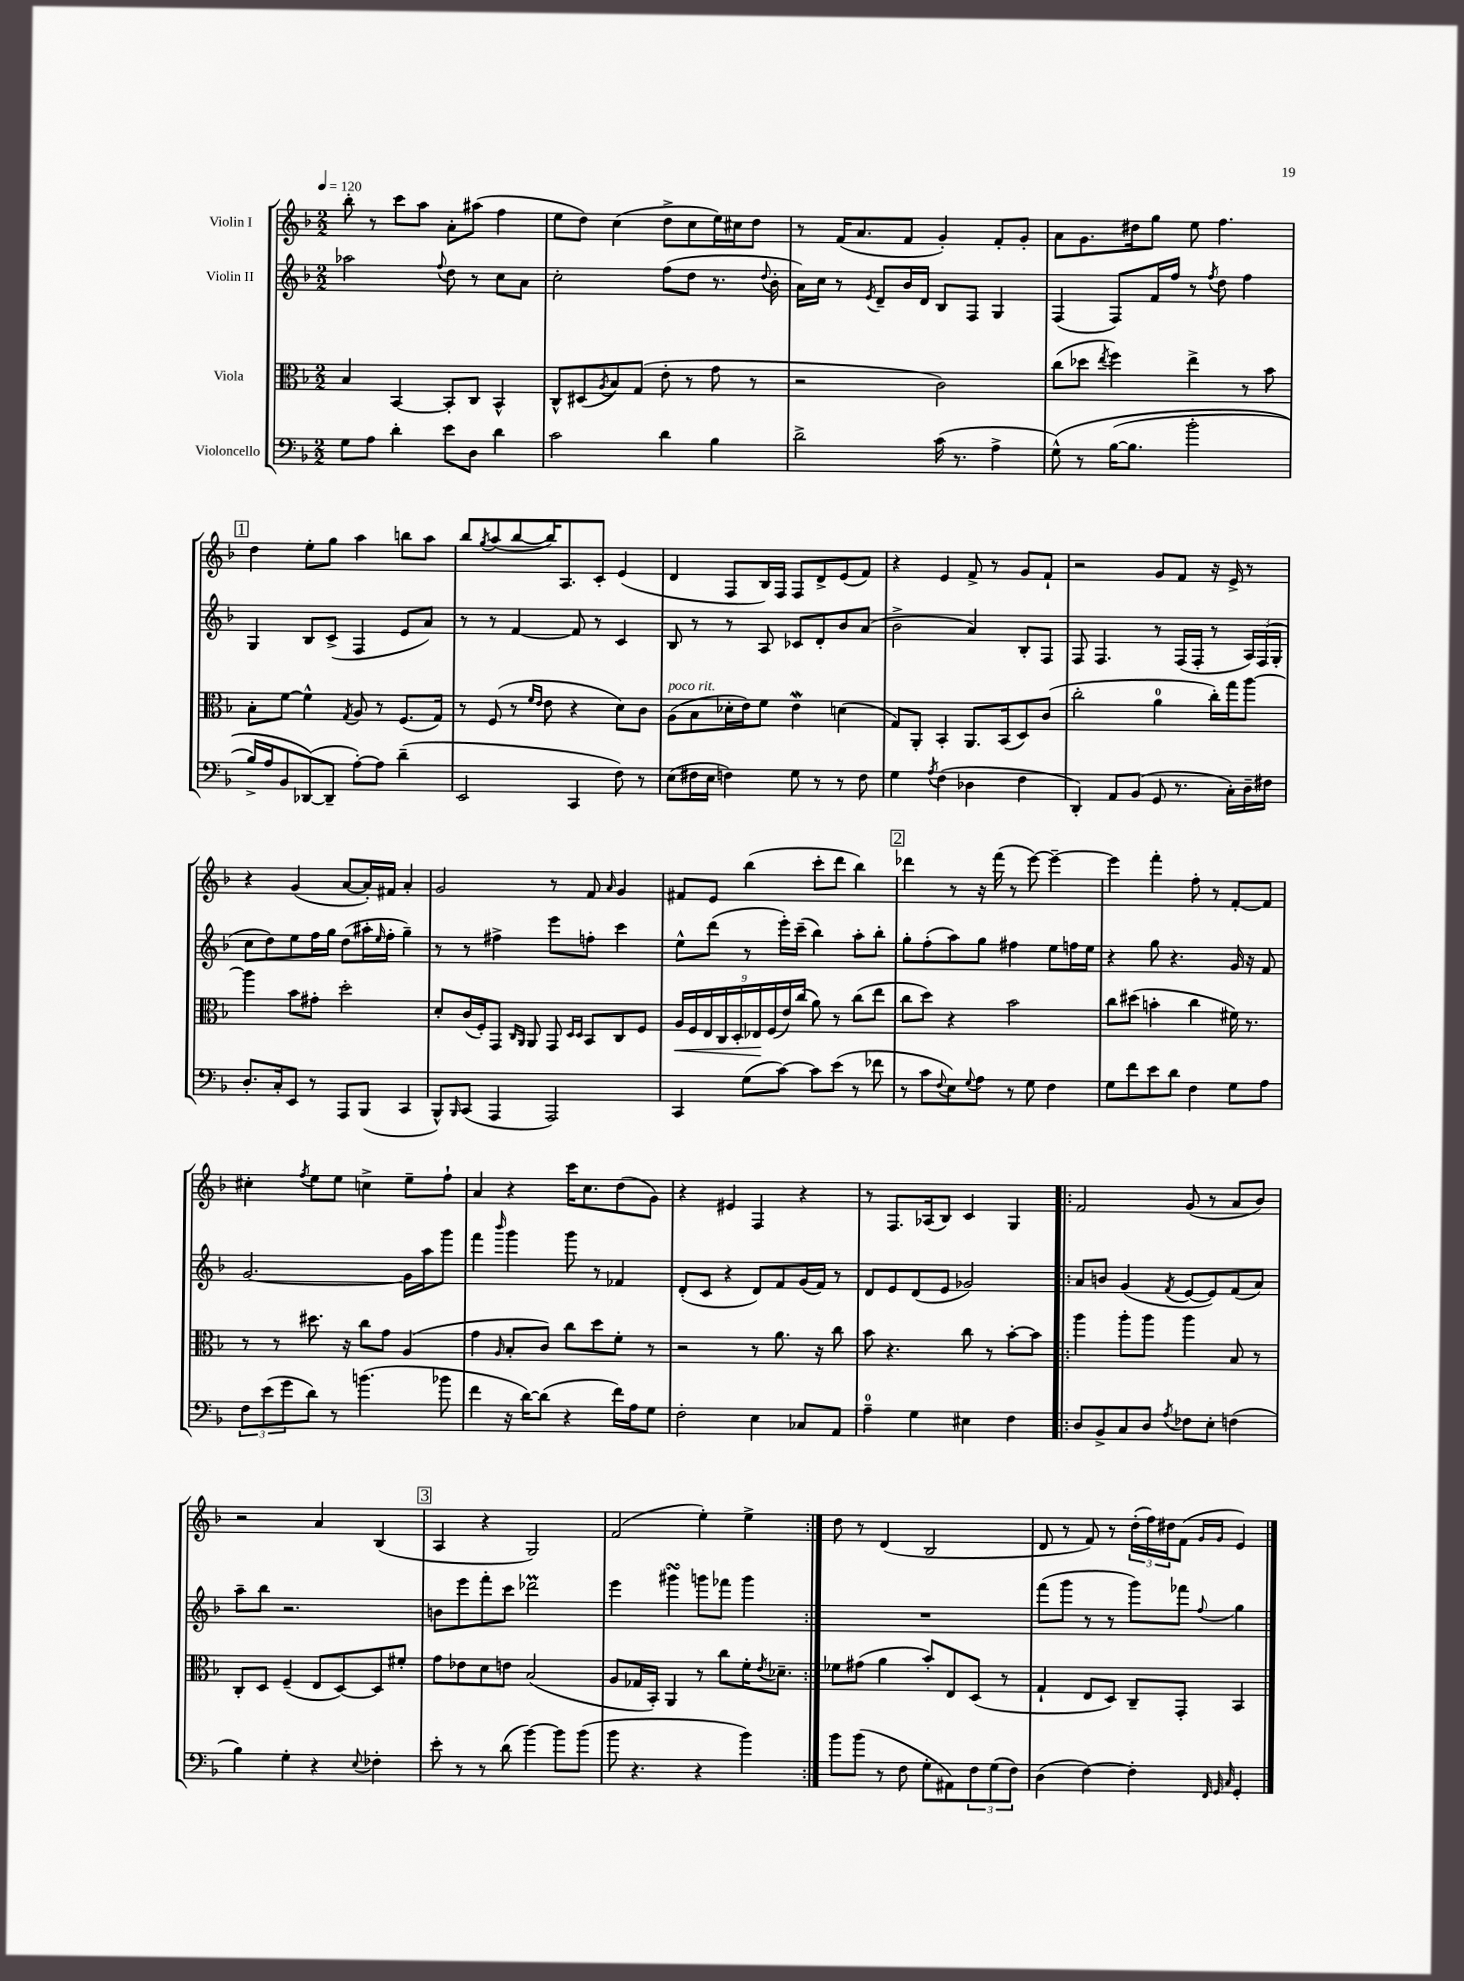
<<
\new StaffGroup <<
\new Staff = "s0" \with { instrumentName = "Violin I" } {
    \clef treble \key f \major \numericTimeSignature \time 2/2 \tempo 4 = 120
    bes''8-. r8 c'''8 a''8 a'8-. ais''8( f''4 |
    e''8 d''8) c''4( d''8-> c''8 e''16) cis''16 d''8 |
    r8 f'16( a'8. f'8 g'4-.) f'8-. g'8-. |
    a'8 g'8. dis''16 g''8 e''8 f''4. |
    \mark \markup { \box "1" } d''4 e''8-. g''8 a''4 b''8 a''8 |
    bes''8 \acciaccatura { g''8 } a''8( bes''8~ bes''16) a8. c'8-. e'4( |
    d'4 f8 bes16) f16 f8 d'8-> e'8( f'8) |
    r4 e'4 f'8-> r8 g'8 f'8-! |
    r2 g'8 f'8 r16 e'16-> r8 |
    r4 g'4( a'8~ a'16-.) fis'16 a'4-. |
    g'2 r8 f'8 \grace { a'16 } g'4 |
    fis'8 e'8 bes''4( c'''8-. d'''8 bes''4) |
    \mark \markup { \box "2" } des'''4 r8 r16 f'''16( r8 e'''8~) e'''4~-- |
    e'''4 f'''4-. f''8-. r8 f'8~-. f'8 |
    cis''4-. \acciaccatura { f''8 } e''8 e''8 c''4-> e''8-- f''8-! |
    a'4 r4 c'''16 c''8. d''8( g'8) |
    r4 eis'4 f4 r4 |
    r8 f8. aes16( bes8) c'4 g4 |
    \repeat volta 2 { f'2 g'8( r8 a'8 bes'8) |
    r2 a'4 bes4( |
    \mark \markup { \box "3" } a4 r4 g2) |
    f'2( e''4-.) e''4-> | }
    d''8 r8 d'4( bes2 |
    d'8 r8 f'8) r8 \tuplet 3/2 { d''16-.( f''16) dis''16 } f'8( \grace { g'16 g'16 } e'4) \bar "|." |
}
\new Staff = "s1" \with { instrumentName = "Violin II" } {
    \clef treble \key f \major \numericTimeSignature \time 2/2
    aes''2 \appoggiatura { f''8 } d''8 r8 c''8 a'8 |
    c''2-. f''8( d''8 r8. \appoggiatura { d''8 } bes'16-. |
    a'16) c''16 r8 \acciaccatura { e'8 } d'8-- bes'16 d'16 bes8 f8 g4 |
    f4( f8) f'16 f''16 r8 \acciaccatura { f''8 } d''8 f''4 |
    \mark \markup { \box "1" } g4 bes8 c'8->( f4 e'8 a'8) |
    r8 r8 f'4~ f'8 r8 c'4 |
    bes8 r8 r8 a8 ces'8 d'8-. bes'8 a'8( |
    bes'2-> a'4) bes8-. f8 |
    f8 f4. r8 f16( f16-. r8 \tuplet 3/2 { a16) f16( g16-. } |
    c''8 d''8) e''8 f''16 g''16 d''8( ais''16-. \grace { e''16 } f''16-. g''4--) |
    r8 r8 fis''4-> e'''8 f''8-. c'''4 |
    e''8-^ d'''8( r8 e'''16-.) c'''16--( bes''4) a''8-. bes''8-. |
    \mark \markup { \box "2" } g''8-. f''8-.( a''8) g''8 fis''4 e''8 f''16 e''16 |
    r4 g''8 r4. g'16 r16 f'8 |
    g'2.~ g'16 a''16 g'''8 |
    f'''4 \grace { bes'''16 } g'''4 g'''8 r8 fes'4 |
    d'8-.( c'8 r4 d'8) f'8 g'16( f'16) r8 |
    d'8 e'8 d'8( e'8 ges'2) |
    \repeat volta 2 { a'8 b'8 g'4( \acciaccatura { f'8 } e'8~ e'8) f'8( a'8) |
    a''8-- bes''8 r2. |
    \mark \markup { \box "3" } b'8 e'''8 f'''8-. c'''8 des'''2\prall |
    e'''4 gis'''4\turn g'''8 fes'''8 g'''4 | }
    R1 |
    f'''8( g'''8 r8 r8 g'''8) fes'''8 \appoggiatura { f''8 } g''4 \bar "|." |
}
\new Staff = "s2" \with { instrumentName = "Viola" } {
    \clef alto \key f \major \numericTimeSignature \time 2/2
    bes4 bes,4~ bes,8-. c8 bes,4-^ |
    c8-^ dis8( \acciaccatura { a8 } bes8) g8( e'8-. r8 g'8 r8 |
    r2 c'2) |
    c''8( des''8 \acciaccatura { e''8 } f''4) e''4-> r8 bes'8 |
    \mark \markup { \box "1" } bes8-. f'8~ f'4-^ \acciaccatura { g8 } a8 r8 f8.( g16) |
    r8 f8( r8 \grace { f'16 e'16 } e'8 r4 d'8) c'8 |
    a8^\markup { \italic "poco rit." }( bes8 des'16-. e'16) f'8 e'4\mordent d'4( |
    g8) a,8-. bes,4-. a,8. bes,16( d8) c'8( |
    c''2-. a'4-0 c''16-.) g''16 a''8~ |
    a''4 bes'8 gis'8-. d''2-. |
    d'8-. c'16( f16-.) g,8 \grace { c16 a,16 } a,8 g,8 \grace { d16 d16 } bes,8 c8 f8 |
    \tuplet 9/8 { a16\< f16 e16 c16 d16-. ees16\! f16( e'16) c''16( } a'8) r8 c''8( e''8 |
    \mark \markup { \box "2" } c''8 d''8) r4 bes'2 |
    c''8 dis''8( b'4-. c''4 fis'16) r8. |
    r8 r8 dis''8. r16 c''8 g'8 a4( |
    g'4 \grace { a16 } bes8-. c'8) c''8 d''8 f'8-. r8 |
    r2 r8 a'8. r16 c''8 |
    bes'8 r4. c''8 r8 bes'8~-. bes'8 |
    \repeat volta 2 { a''4 a''8-. a''8 a''4 bes8 r8 |
    c8-. d8 f4--( e8 d8~) d8 fis'8-. |
    \mark \markup { \box "3" } g'8 ees'8 d'8 e'8 bes2( |
    a8 ges16 bes,16-.) a,4 r8 c''8 f'16-. \acciaccatura { e'8 } des'8.-- | }
    fes'8 gis'8( a'4 bes'8-.) e8 d8( r8 |
    g4-! e8 d8) c8-- g,8-. bes,4 \bar "|." |
}
\new Staff = "s3" \with { instrumentName = "Violoncello" } {
    \clef bass \key f \major \numericTimeSignature \time 2/2
    g8 a8 d'4-. e'8 d8 d'4 |
    c'2 d'4 bes4 |
    d'2-> c'16( r8. a4-> |
    g8-^)\( r8 bes16~( bes8. bes'2-. |
    \mark \markup { \box "1" } bes16->) a16 bes,8 des,8~(\) des,8-- a8~-.) a8 d'4--( |
    e,2 c,4 f8) r8 |
    e8( fis16 e16 f4) g8 r8 r8 f8 |
    g4 \acciaccatura { a8 } f4( des4 f4 |
    d,4-.) a,8 bes,8( g,8 r8. c16-.) d16-- fis16 |
    d8.-. c16-. e,8 r8 a,,8 bes,,8( c,4 |
    bes,,8-^) \grace { bes,,16 } c,8( a,,4 a,,2) |
    c,4 g8( c'8~) c'8 e'8( r8 fes'8 |
    \mark \markup { \box "2" } r8 c'8 \appoggiatura { f8 } e8) \appoggiatura { g8 } a8 r8 g8 f4 |
    g8 f'8 e'8 d'8 f4 g8 a8 |
    \tuplet 3/2 { f8 e'8( g'8 } d'8) r8 b'4.( bes'8 |
    f'4 r16 d'16~) d'8( r4 f'16) a16 g8 |
    f2-. e4 ces8 a,8 |
    a4-0-- g4 eis4 f4 |
    \repeat volta 2 { d8 bes,8-> c8 d8 \acciaccatura { a8 } fes8 e8-. f4( |
    bes4) g4-. r4 \appoggiatura { e8 } fes4-. |
    \mark \markup { \box "3" } e'8-. r8 r8 d'8( bes'4~) bes'8 bes'8( |
    bes'8 r4. r4 bes'4) | }
    bes'8 bes'8( r8 f8 g8-. ais,8) \tuplet 3/2 { f8 g8( f8) } |
    d4( f4~) f4-. \grace { f,32 g,32 c32 } g,4-. \bar "|." |
}
>>
>>
\layout { \context { \Score \remove "Bar_number_engraver" } }
